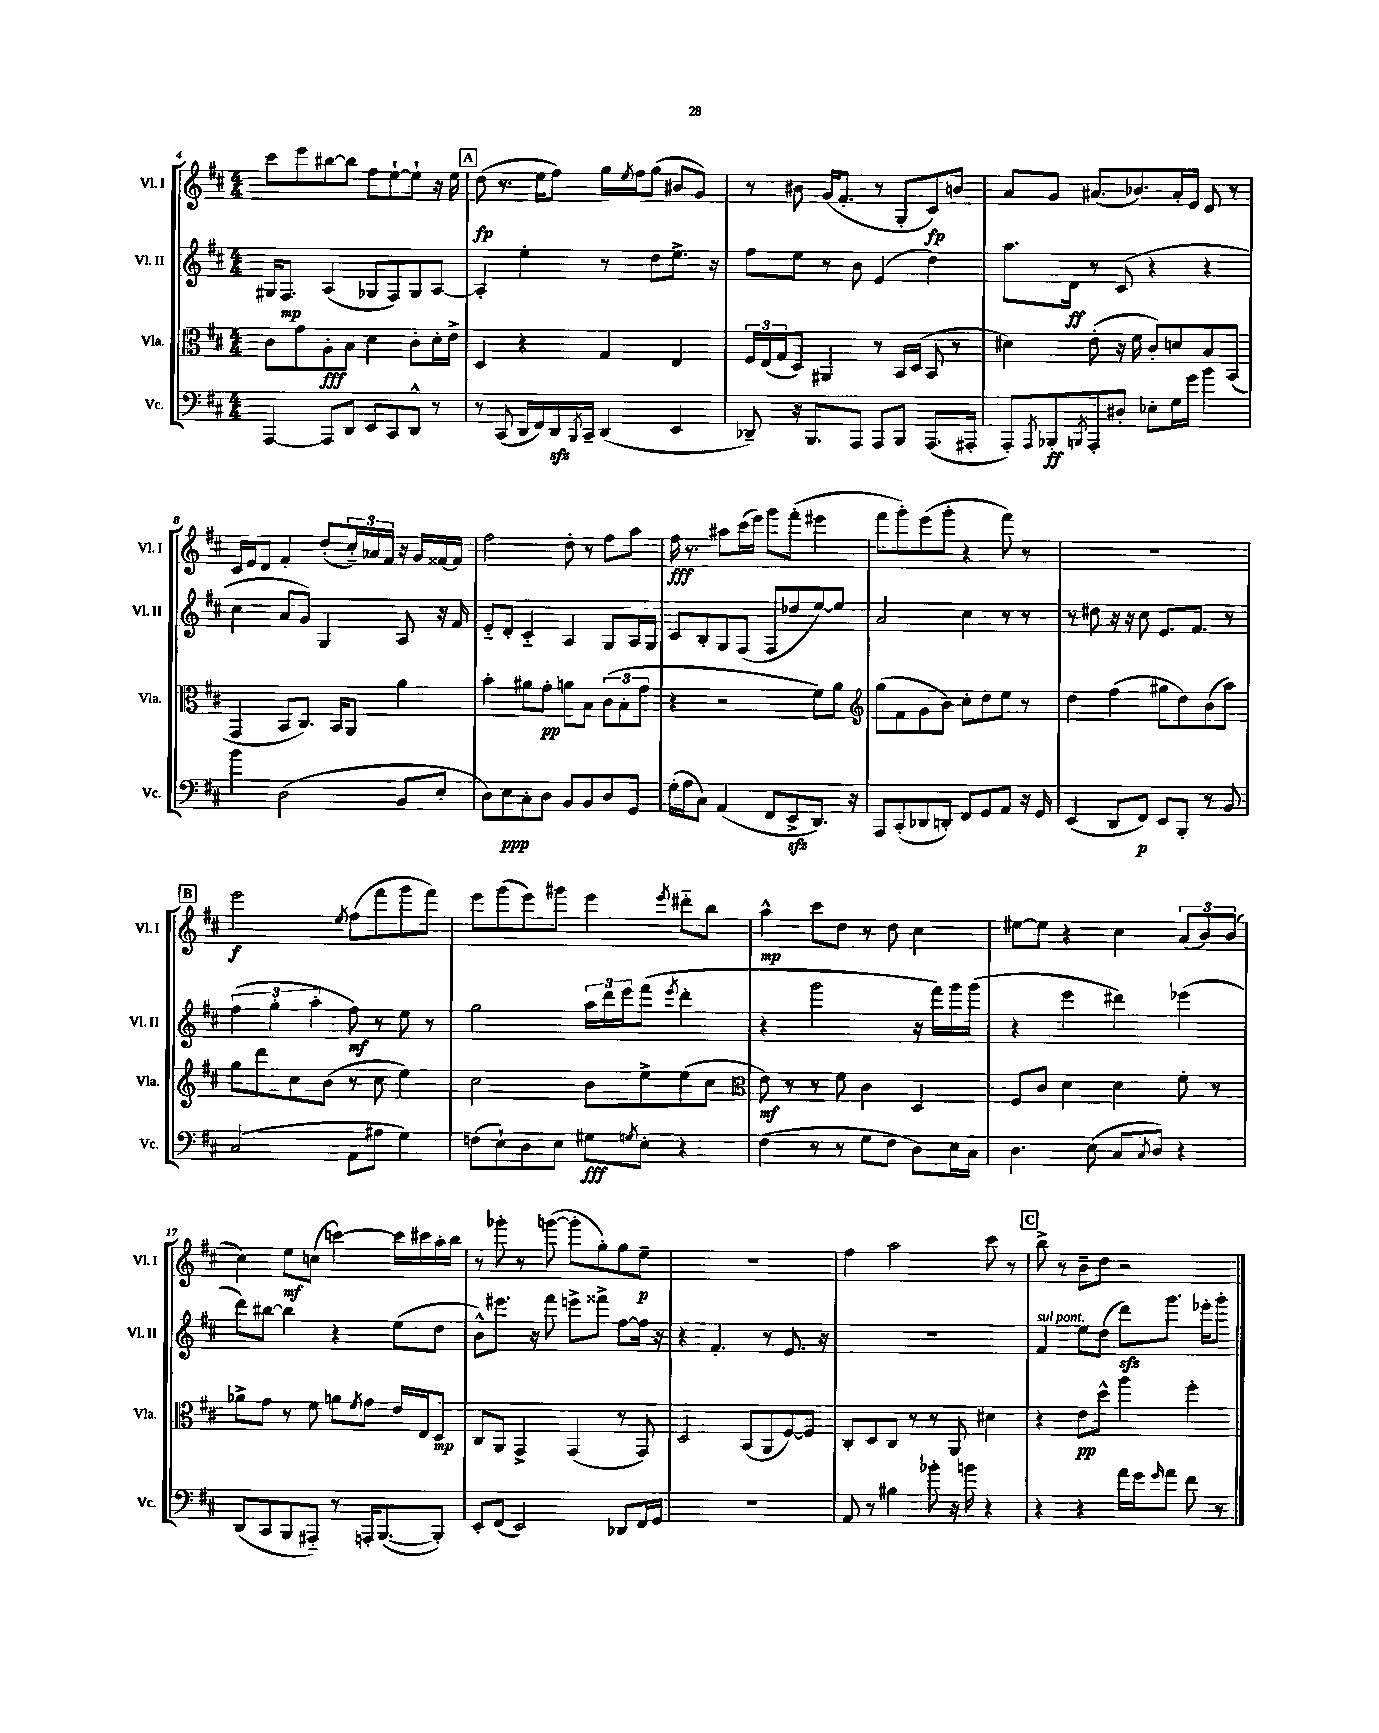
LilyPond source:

<<
\new StaffGroup <<
\new Staff = "s0" \with { instrumentName = "Vl. I" shortInstrumentName = "Vl. I" } {
    \clef treble \key d \major \numericTimeSignature \time 4/4
    cis'''8 e'''8 bis''8~ bis''8 fis''8 e''8~-! e''8-! r16 e''16 |
    \mark \markup { \box "A" } d''8\fp( r8. e''16 fis''8) g''16 \acciaccatura { e''8 } fis''16 g''8( bis'8 g'8) |
    r8 bis'8 g'16( fis'8.-. r8 g8-. cis'8\fp) b'8 |
    a'8 g'8 ais'8.( bes'8.) ais'16-. e'16 d'8 r8 |
    cis'16 e'16 d'8 fis'4-. d''8-.( \tuplet 3/2 { cis''16-_) aes'16 fis'16 } r16 g'16 fisis'16~ fisis'16 |
    fis''2 d''8-. r8 fis''8 a''8 |
    fis''16\fff r8. ais''8 cis'''16( e'''16) g'''8 fis'''8-.( eis'''4 |
    fis'''8 g'''8-.) e'''8( g'''8-. r4 fis'''8) r8 |
    R1 |
    \mark \markup { \box "B" } e'''2\f \acciaccatura { e''8 } fis''8( fis'''8 g'''8 fis'''8) |
    e'''8 g'''8( e'''8) gis'''8 e'''4 \acciaccatura { e'''8 } dis'''8-_ b''8 |
    a''4-^\mp cis'''8 d''8 r8 d''8 cis''4 |
    eis''8~ eis''8 r4 cis''4 \tuplet 3/2 { a'8( b'8) b'8( } |
    cis''4) e''8\mf c''8( c'''4~) c'''16 cis'''16 a''16-. b''16 |
    r8 ges'''8-. r8 g'''8~( g'''8-. g''8-.) g''8 e''8--\p |
    R1 |
    fis''4 a''2 cis'''8 r8 |
    \mark \markup { \box "C" } b''8-> r8 b'8-- d''8 r2 \bar "|." |
}
\new Staff = "s1" \with { instrumentName = "Vl. II" shortInstrumentName = "Vl. II" } {
    \clef treble \key d \major \numericTimeSignature \time 4/4
    gis16 fis8.\mp a4( ges8 fis8) ges8 a8~ |
    \mark \markup { \box "A" } a4-. e''4-. r8 d''8 e''8.-> r16 |
    fis''8 e''8 r8 b'8 e'4( d''4) |
    a''8. d'16\ff r8 cis'8( r4 r4 |
    cis''4 a'8 g'8) g4 a8 r16 fis'16 |
    e'8-_ d'8-. cis'4-_ a4 g8 a16 g16 |
    cis'8 b8-. g8 fis8( fis8 des''8 e''8~) e''8 |
    a'2 cis''4 r8 r8 |
    r8 dis''8 r16 r16 cis''8 e'8. fis'8. r8 |
    \mark \markup { \box "B" } \tuplet 3/2 { fis''4( g''4-. a''4-. } fis''8\mf) r8 e''8 r8 |
    g''2 \tuplet 3/2 { a''16 d'''16 e'''16 } fis'''8( \acciaccatura { e'''8 } d'''4-. |
    r4 g'''2 r16 fis'''16) g'''16 g'''16( |
    r4 e'''4 dis'''4) ees'''4( |
    d'''8) bis''8~ bis''4 r4 e''8( d''8 |
    b'8-^) eis'''8. r16 fis'''8 e'''8-> fisis'''8-> fis''8~ fis''16 r16 |
    r4 fis'4.-. r8 e'8. r16 |
    R1 |
    \mark \markup { \box "C" } fis'4^\markup { \italic "sul pont." } e''8 d''8( d'''8\sfz) g'''8. ees'''16-. g'''8-. \bar "|." |
}
\new Staff = "s2" \with { instrumentName = "Vla." shortInstrumentName = "Vla." } {
    \clef alto \key d \major \numericTimeSignature \time 4/4
    cis'8 g'8 a8-.\fff b8 d'4 cis'8-. d'16-. e'16-> |
    \mark \markup { \box "A" } d4 r4 g4 e4 |
    \tuplet 3/2 { fis16 e16( g16 } d8) ais,4 r8 b,16 d16( b,8 r8 |
    dis'4) e'8-.( r16 fis'16 cis'8-.) d'8 b8 b,8( |
    g,4 b,8 cis8.) b,16 a,8 a'4 |
    b'4-. ais'8 g'8-.\pp a'8 b8 \tuplet 3/2 { cis'8( b8-. g'8 } |
    r4 r2 fis'8) a'8 |
    \clef treble g''8( fis'8 g'8 b'8) cis''8-. d''8 e''8 r8 |
    d''4 fis''4( gis''8 d''8) b'8( a''8) |
    \mark \markup { \box "B" } g''8 d'''8 cis''8 b'8( r8 cis''8 e''4) |
    cis''2 b'8 e''8-> e''8( cis''8 |
    \clef alto e'8\mf) r8 r8 fis'8 cis'4 d4 |
    fis8 cis'8 d'4 d'4 fis'8-. r8 |
    aes'8-> g'8 r8 fis'8 a'8 \acciaccatura { fis'8 } g'8 e'16 e16 d8\mp |
    cis8 a,8 g,4-> g,4( r8 g,8) |
    d2 b,8( a,8 fis8~) fis8 |
    cis8-. d8 cis8 r8 r8 a,8 dis'4 |
    \mark \markup { \box "C" } r4 e'8\pp d''8-^ a''4 fis''4-. \bar "|." |
}
\new Staff = "s3" \with { instrumentName = "Vc." shortInstrumentName = "Vc." } {
    \clef bass \key d \major \numericTimeSignature \time 4/4
    a,,4~ a,,8 d,8 e,8 cis,8 d,8-^ r8 |
    \mark \markup { \box "A" } r8 cis,8( d,16 fis,16) d,16\sfz \acciaccatura { b,,8 } cis,16-- d,4( e,4 |
    des,8--) r16 b,,8. a,,8 a,,8 b,,8 a,,8.( ais,,16-. |
    a,,8-.) \acciaccatura { a,,8 } bes,,8-.\ff \acciaccatura { b,,8 } a,,8-. dis8-. ees8-. g16 g'16 b'4 |
    b'4 d2( b,8 e8-. |
    d8) e8\ppp cis8-. d8 b,8 b,8 d8 g,8 |
    g16-.( a16 cis8) a,4( fis,8 e,8->\sfz d,8.) r16 |
    a,,8 cis,8-.( des,8 d,8-.) fis,8 g,8 a,8 r16 g,16 |
    e,4( d,8 fis,8\p) e,8 b,,8-. r8 b,8 |
    \mark \markup { \box "B" } cis2( a,8 ais8 g4) |
    f8( e8-!) d8 e8 gis8\fff \acciaccatura { g8 } e8-. r4 |
    fis4( r8 r8 g8 fis8 d8) e16 cis16 |
    d4. e8( cis8 \acciaccatura { cis8 } d8) r4 |
    d,8( cis,8 b,,8 ais,,8-_) r8 a,,16-. b,,8.~( b,,8-.) |
    e,8-. fis,8( e,2) des,8 fis,16 g,16 |
    R1 |
    a,8 r8 bis4 bes'8-. r16 b'16 r4 |
    \mark \markup { \box "C" } r4 r4 a'16 g'16 \grace { g'16 } a'8 fis'8 r8 \bar "|." |
}
>>
>>
\layout { \context { \Score currentBarNumber = #4 } }
